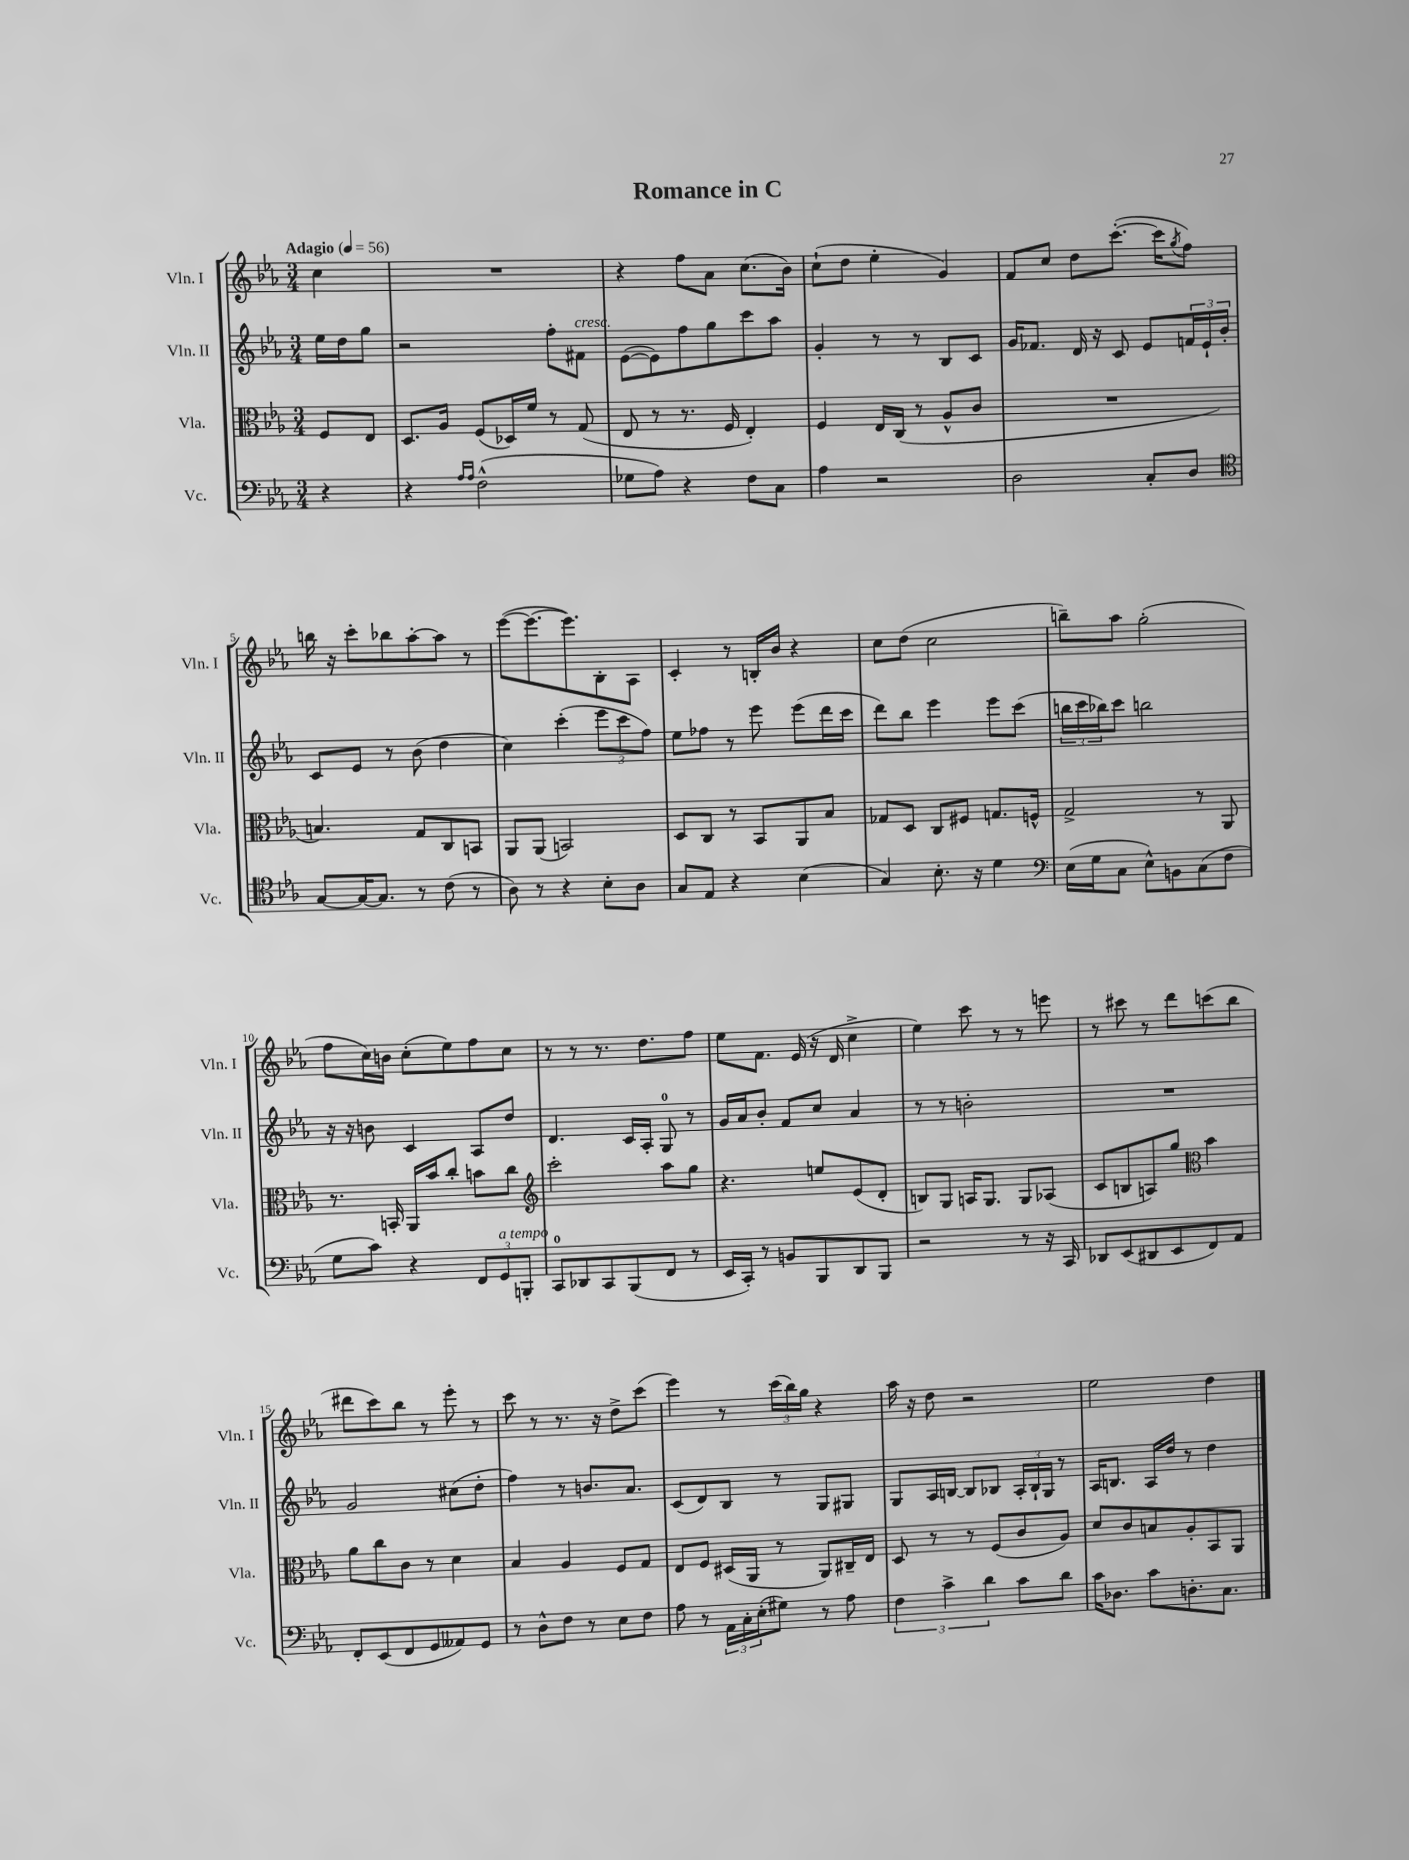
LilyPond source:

\header { title = "Romance in C" }
<<
\new StaffGroup <<
\new Staff = "s0" \with { instrumentName = "Vln. I" shortInstrumentName = "Vln. I" } {
    \clef treble \key ees \major \numericTimeSignature \time 3/4 \partial 4 \tempo "Adagio" 4 = 56
    c''4 |
    R2. |
    r4 f''8 aes'8 c''8.( bes'16) |
    c''8-!( d''8 ees''4-. g'4) |
    f'8 c''8 d''8 c'''8.~-.( c'''16 \acciaccatura { g''8 } f''8) |
    b''16 r16 c'''8-. bes''8 aes''8~-. aes''8 r8 |
    ees'''8~( ees'''8.~ ees'''8.) bes8-. aes8 |
    c'4-. r8 b16-. bes'16 r4 |
    c''8 d''8( c''2 |
    b''8--) aes''8 g''2-.( |
    f''8 c''16) b'16 c''8-.( ees''8) f''8 c''8 |
    r8 r8 r8. d''8. f''8 |
    ees''8 f'8. ees'16( r16 d'16 c''4-> |
    ees''4) c'''8 r8 r8 e'''8 |
    r8 cis'''8 r8 d'''8 c'''8( bes''8 |
    dis'''8 c'''8) bes''8 r8 ees'''8-. r8 |
    c'''8 r8 r8. r16 d''8-> c'''8( |
    ees'''4) r8 \tuplet 3/2 { c'''16( bes''16) g''16 } r4 |
    aes''16 r16 d''8 r2 |
    ees''2 d''4 \bar "|." |
}
\new Staff = "s1" \with { instrumentName = "Vln. II" shortInstrumentName = "Vln. II" } {
    \clef treble \key ees \major \numericTimeSignature \time 3/4 \partial 4
    ees''16 d''16 g''8 |
    r2 f''8-. fis'8^\markup { \italic "cresc." } |
    ees'8~( ees'8) f''8 g''8 c'''8 aes''8 |
    g'4-. r8 r8 bes8 c'8 |
    g'16 fes'8. d'16 r16 c'8 ees'8 \tuplet 3/2 { f'16 ees'16-! bes'16-. } |
    c'8 ees'8 r8 bes'8( d''4 |
    c''4) c'''4-.( \tuplet 3/2 { ees'''8 c'''8 f''8) } |
    ees''8 fes''8 r8 ees'''8 ees'''8( d'''16 c'''16 |
    d'''8) bes''8 ees'''4 ees'''8 c'''8( |
    \tuplet 3/2 { b''16 c'''16 bes''16) } c'''8 b''2 |
    r16 r16 b'8 c'4 aes8 d''8 |
    d'4. c'16 aes16-. g8-0 r8 |
    g'16 aes'16 bes'8-. f'8 c''8 aes'4 |
    r8 r8 b'2-. |
    R2. |
    g'2 cis''8( d''8-. |
    f''4) r8 b'8. aes'8. |
    c'8( d'8) bes8 r8 g8 gis8 |
    g8 aes16 b16~ b8 bes8 \tuplet 3/2 { aes16-. bes16-! g16 } r8 |
    aes16 b8. aes16 d''16 r8 d''4 \bar "|." |
}
\new Staff = "s2" \with { instrumentName = "Vla." shortInstrumentName = "Vla." } {
    \clef alto \key ees \major \numericTimeSignature \time 3/4 \partial 4
    f8 ees8 |
    d8. aes16 f8( des16) f'16 r8 g8( |
    ees8 r8 r8. f16 ees4-.) |
    f4 ees16 c16( r8 aes8-^ c'8 |
    R2. |
    b4.) g8 c8 b,8 |
    aes,8 aes,8( b,2) |
    d8 c8 r8 bes,8 aes,8 bes8 |
    ges8 d8 c8 fis8 g8. f16-^ |
    g2-> r8 aes,8 |
    r8. b,16-. aes,16 bes'16 c''8-. b'8 c''8 |
    \clef treble c'''2-. aes''8 g''8 |
    r4. e''8 ees'8( d'8-. |
    b8) g8 a16 g8. g8 aes8( |
    c'8 b8 a8) g''8 \clef alto bes'4 |
    aes'8 c''8 c'8 r8 d'4 |
    bes4 aes4 f8 g8 |
    ees8 f8 dis16( aes,16 r8 aes,8) cis16-- ees16 |
    d8 r8 r8 f8( c'8 aes8) |
    d'8 c'8 b8 aes8-. bes,8 aes,8 \bar "|." |
}
\new Staff = "s3" \with { instrumentName = "Vc." shortInstrumentName = "Vc." } {
    \clef bass \key ees \major \numericTimeSignature \time 3/4 \partial 4
    r4 |
    r4 \grace { aes16 aes16 } f2-^( |
    ges8 aes8) r4 f8 c8 |
    aes4 r2 |
    d2 c8-. d8 |
    \clef tenor g8~ g16~ g8. r8 c'8( r8 |
    aes8) r8 r4 bes8-. aes8 |
    g8 ees8 r4 bes4( |
    g4) bes8.-. r16 d'4 |
    \clef bass ees16( g16 c8 ees8-^) b,8 c8( f8 |
    g8 c'8) r4 \tuplet 3/2 { f,8 g,8^\markup { \italic "a tempo" } b,,8-. } |
    c,8-0 des,8 c,8 bes,,8( f,8 r8 |
    ees,16 c,16-.) r8 b,8 bes,,8 d,8 bes,,8 |
    r2 r8 r16 c,16 |
    des,8 ees,8( dis,8 ees,8 f,8) aes,8 |
    f,8-. ees,8( f,8 g,8 aeses,8) g,8 |
    r8 d8-^ f8 r8 ees8 f8 |
    aes8 r8 \tuplet 3/2 { aes,16 c16-. ees16-.( } gis8) r8 aes8 |
    \tuplet 3/2 { f4 c'4-> d'4 } c'8 d'8 |
    c'16 des8. c'8 d8.-. c8. \bar "|." |
}
>>
>>
